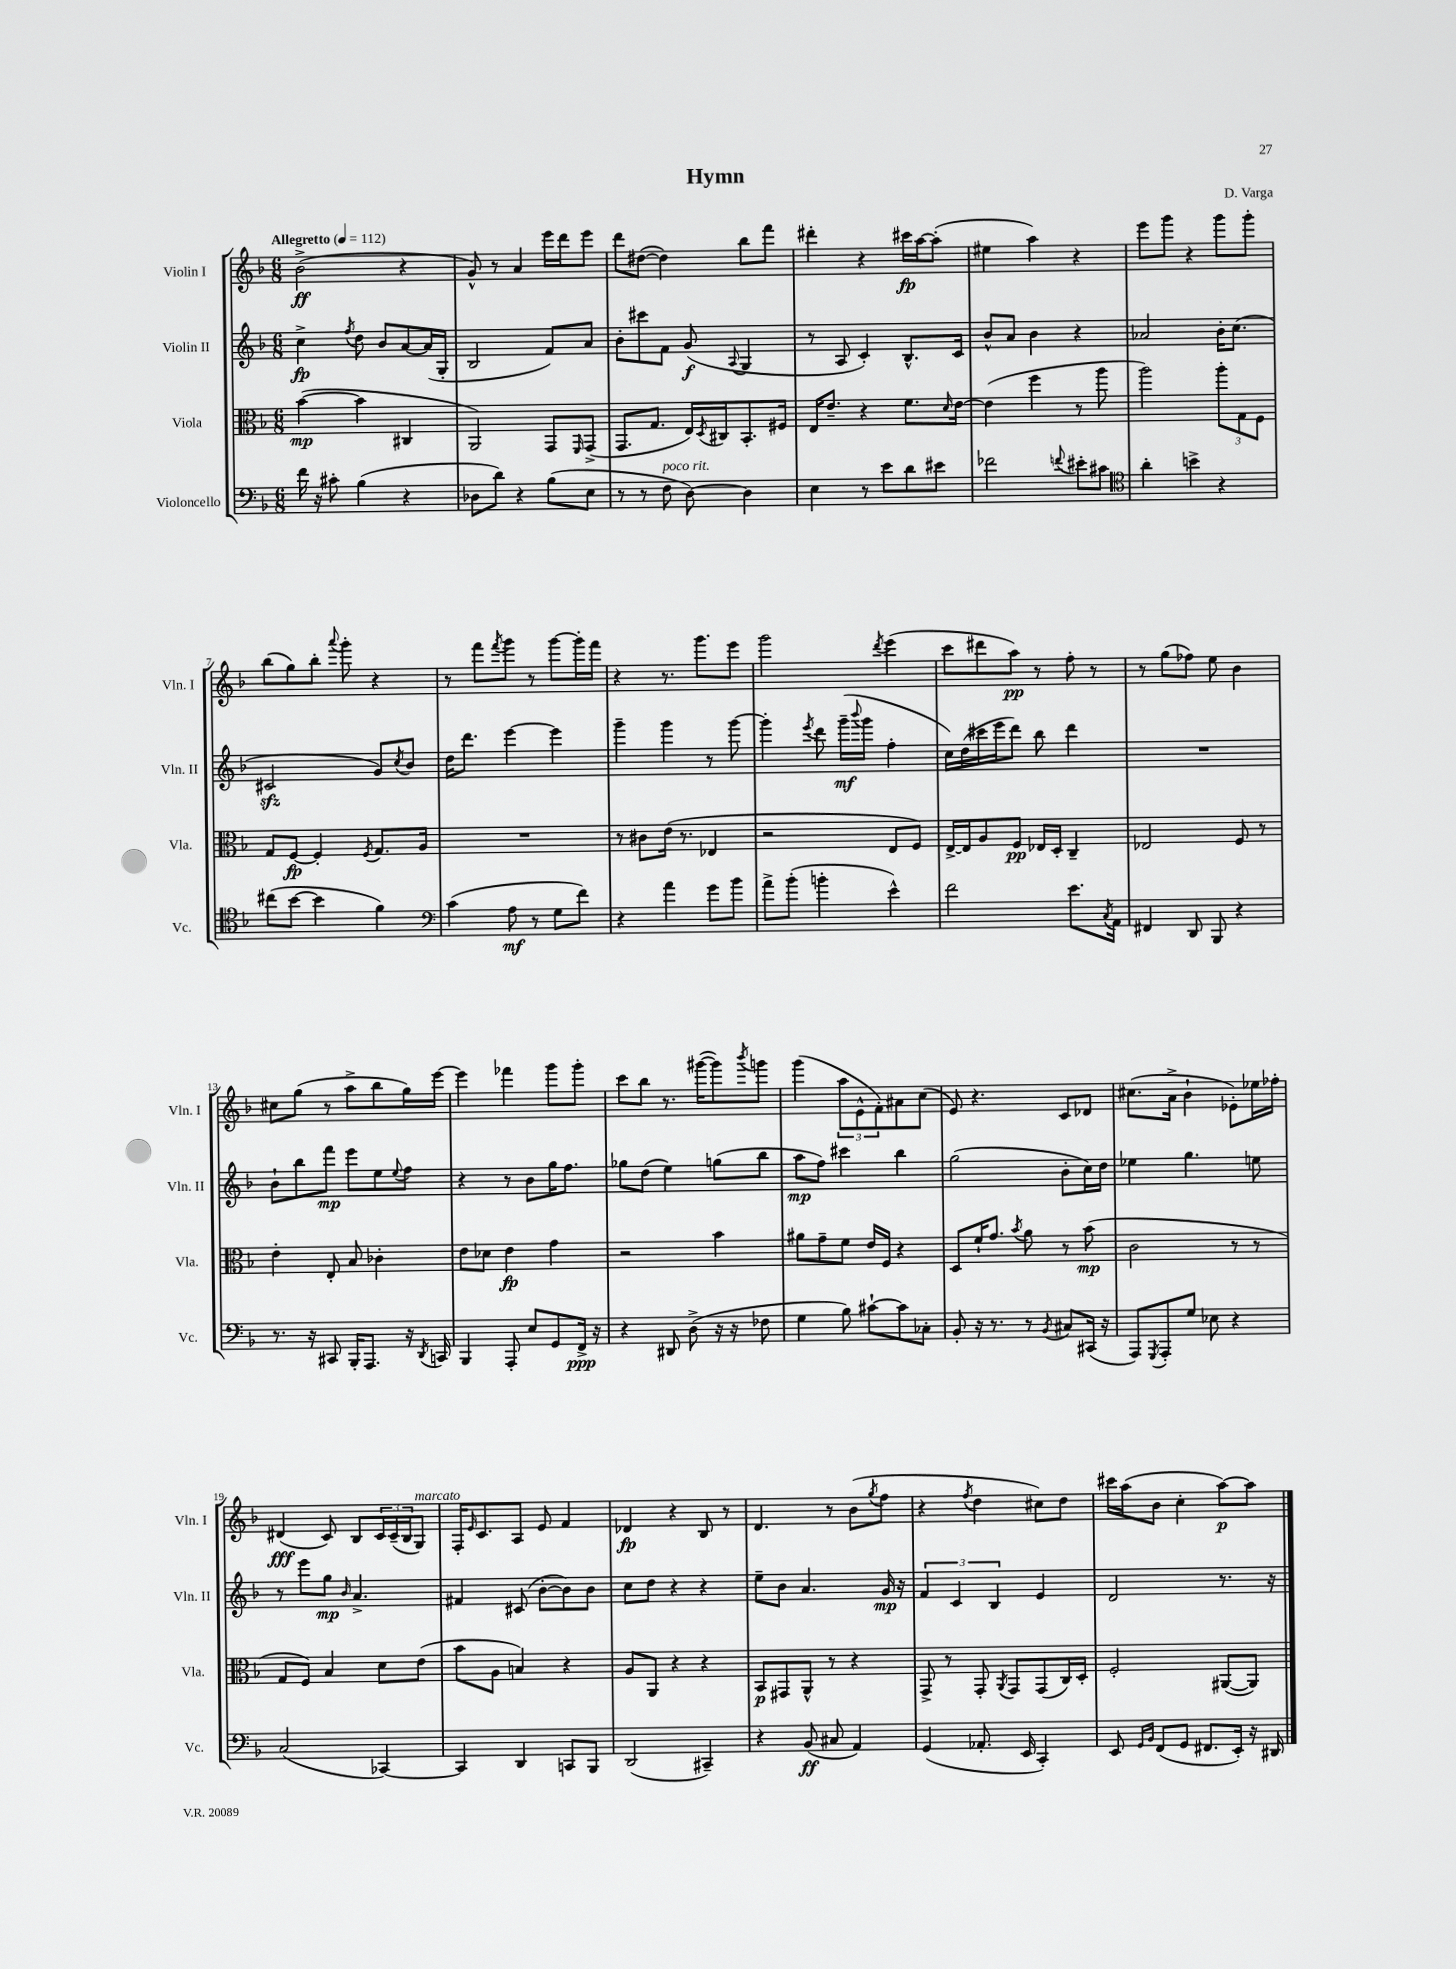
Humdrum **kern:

**kern	**kern	**kern	**kern
*staff4	*staff3	*staff2	*staff1
*clefF4	*clefC3	*clefG2	*clefG2
*k[b-]	*k[b-]	*k[b-]	*k[b-]
*M6/8	*M6/8	*M6/8	*M6/8
*MM112	*MM112	*MM112	*MM112
16f	([4b-	4cc^	(2b-^
16r	.	.	.
8c#'	.	.	.
.	.	8qff	.
(4B-	4b-]	8dd	.
.	.	8b-	.
4r	4C#	[8a	4r
.	.	(16a]	.
.	.	16G'	.
=	=	=	=
8D-	2AA)	2B-	8g^^)
8d)	.	.	8r
4r	.	.	4a
(8B-	8GG	8f)	16eee
.	.	.	16ddd
.	16qqFF	.	.
8E	(8GG^	8a	8eee
=	=	=	=
8r	8.GG	8b-'	8ddd
8r	.	8ccc#	([8dd#
.	8.G	.	.
8F	.	8f	4dd#])
[8D)	16E)	(8g	.
.	8qD	.	.
.	16C#	.	.
.	.	8qqA	.
4D]	8.BB-'	4G	8bb-
.	.	.	8fff
.	16F#	.	.
=	=	=	=
4E	16E	8r	4ddd#'
.	8.e~	.	.
.	.	8A	.
8r	4r	4c')	4r
8e	.	.	.
8d	8.f	8.B-^^	16ccc#
.	.	.	[16aa
8e#	.	.	(8aa']
.	16qqd	.	.
.	[16e	16c	.
=	=	=	=
2f-	(4e]	8b-^^	4ee#
.	.	8a	.
.	4ff	4b-	4aa)
8qqf	.	.	.
8e#'	8r	4r	4r
8c#	8aa	.	.
=	=	=	=
*clefC4	*	*	*
4a'	2aa)	2a-	8eee
.	.	.	8ggg
4b^	.	.	4r
4r	12aa'	16b-'	8ggg
.	.	(8.cc	.
.	12G	.	.
.	.	.	8ggg'
.	12F	.	.
=	=	=	=
(8cc#	8G	2c#	(8bb-
[8b-	[8F	.	8gg)
4b-]	4F']	.	8bb-'
.	.	.	8qqaaa
.	.	.	8ggg'
.	8qF	.	.
4f)	8.G	8g)	4r
.	.	8qcc	.
.	.	8b-	.
.	16A	.	.
=	=	=	=
*clefF4	*	*	*
(4c	2.r	16dd	8r
.	.	8.ddd	.
.	.	.	8fff
.	.	.	8qfff
8A	.	[4eee	8ggg
8r	.	.	8r
8G	.	4eee]	[8ggg
8f)	.	.	16ggg']
.	.	.	16fff
=	=	=	=
4r	8r	4ggg~	4r
.	8c#	.	.
4a	(16e	4ggg	8.r
.	8.r	.	.
.	.	.	8.ggg
8g	4E-	8r	.
8b-	.	[8ggg	8eee
=	=	=	=
8a^	2r	4ggg']	2ggg
(8b-'	.	.	.
.	.	8qeee	.
4b'	.	8ddd	.
.	.	(16ggg~	.
.	.	8qqbbb-	.
.	.	16ggg	.
.	.	.	8qddd
4e^^)	8E	4ff'	(4eee
.	8F)	.	.
=	=	=	=
2f	[16E^	16cc)	8ccc
.	16E]	(16dd	.
.	8A	16ccc#	8ddd#
.	.	16eee	.
.	8F	8ddd)	8aa)
.	16E-	8bb-	8r
.	16D'	.	.
8.e	4C~	4ddd	8ff'
.	.	.	8r
8qC	.	.	.
16AA	.	.	.
=	=	=	=
4FF#	2E-	2.r	8r
.	.	.	(8gg
8DD	.	.	8ff-)
8BBB-	.	.	8ee
4r	8F	.	4b-
.	8r	.	.
=	=	=	=
8.r	4e'	8b-`	8cc#
.	.	8bb-	(8gg
16r	.	.	.
8CC#	8E'	8fff	8r
16BBB-'	8B-	8eee	8aa^
8.AAA	.	.	.
.	4c-'	8ee	8bb-
.	.	8qqee	.
16r	.	8ff	16gg)
8qDD	.	.	.
16CC	.	.	[16eee
=	=	=	=
4BBB-	8e	4r	4eee]
.	8d-	.	.
8AAA'	4e	8r	4fff-
8E	.	8b-	.
8GG	4g	16gg	8ggg
.	.	8.ff	.
16FF^	.	.	8ggg'
16r	.	.	.
=	=	=	=
4r	2r	8gg-	8ccc
.	.	(8dd	8bb-
8DD#	.	4ee)	8.r
(8D^	.	.	.
.	.	.	([16ggg#
16r	4b-	(8gg	8ggg#])
16r	.	.	.
.	.	.	8qbbb-
8F-	.	8bb-	8ggg
=	=	=	=
4G	8a#	8aa	(4ggg
.	8g~	8ff)	.
8B-)	8f	4ccc#	12aa
.	.	.	12e^^
[8c#`	16e	.	.
.	.	.	12f')
.	16F	.	.
8c#]	4r	4bb-	8a#
8C-'	.	.	(8cc
=	=	=	=
8BB-'	8D	(2gg	8e)
16r	16f`	.	4.r
8.r	8.g	.	.
.	8qb-	.	.
8r	8a	.	.
8qBB-	.	.	.
8C#	8r	8b-'	8c
(16CC#	(8b-	16cc)	8d-
16r	.	16dd	.
=	=	=	=
8AAA)	2c	4ee-	(8.cc#
8qGGG	.	.	.
8AAA'	.	.	.
.	.	.	16a^
8G	.	4.gg	4b-`
8E-	.	.	.
4r	8r	.	8e-')
.	8r	8ee	16ee-
.	.	.	16ff-'
=	=	=	=
(2C	8G	8r	(4d#
.	8F)	8eee	.
.	4B-	8gg	8c)
.	.	16qqb-	.
.	.	4.a^	8B-
[4CC-)	8d	.	24c
.	.	.	(24c~
.	.	.	24B-
.	(8e	.	8G)
=	=	=	=
4CC-]	8b-	4f#	16F'
.	.	.	16qqe
.	.	.	8.c
.	8A	.	.
4DD	4B)	(8c#	8A
.	.	[8b-'	8e
8CC	4r	8b-])	4f
8BBB-	.	8b-	.
=	=	=	=
(2DD	8A	8cc	4d-
.	8AA	8dd	.
.	4r	4r	4r
4CC#~)	4r	4r	8B-
.	.	.	8r
=	=	=	=
4r	8BB-	8ee~	4.d
.	8GG#	8b-	.
(8BB-	8AA^^	4.a	.
8C#	8r	.	8r
4AA)	4r	.	(8b-
.	.	.	8qgg
.	.	16g	8ff
.	.	16r	.
=	=	=	=
(4GG	8GG^	6f	4r
.	8r	.	.
.	.	6c	.
.	.	.	8qff
8.AA-'	8GG'	.	4dd
.	.	6B-	.
.	8qAA	.	.
.	8GG	.	.
16EE	.	.	.
4CC')	(8GG	4e	8cc#)
.	16C)	.	8dd
.	16D'	.	.
=	=	=	=
8EE	2F'	2d	16ccc#
.	.	.	(16aa
16qqGG	.	.	.
16qqBB-	.	.	.
(8FF	.	.	8b-
8GG	.	.	4cc'
8.FF#	.	.	.
.	([8AA#	8.r	[8aa)
16EE')	.	.	.
16r	8AA#])	.	8aa]
16DD#	.	16r	.
==	==	==	==
*-	*-	*-	*-
